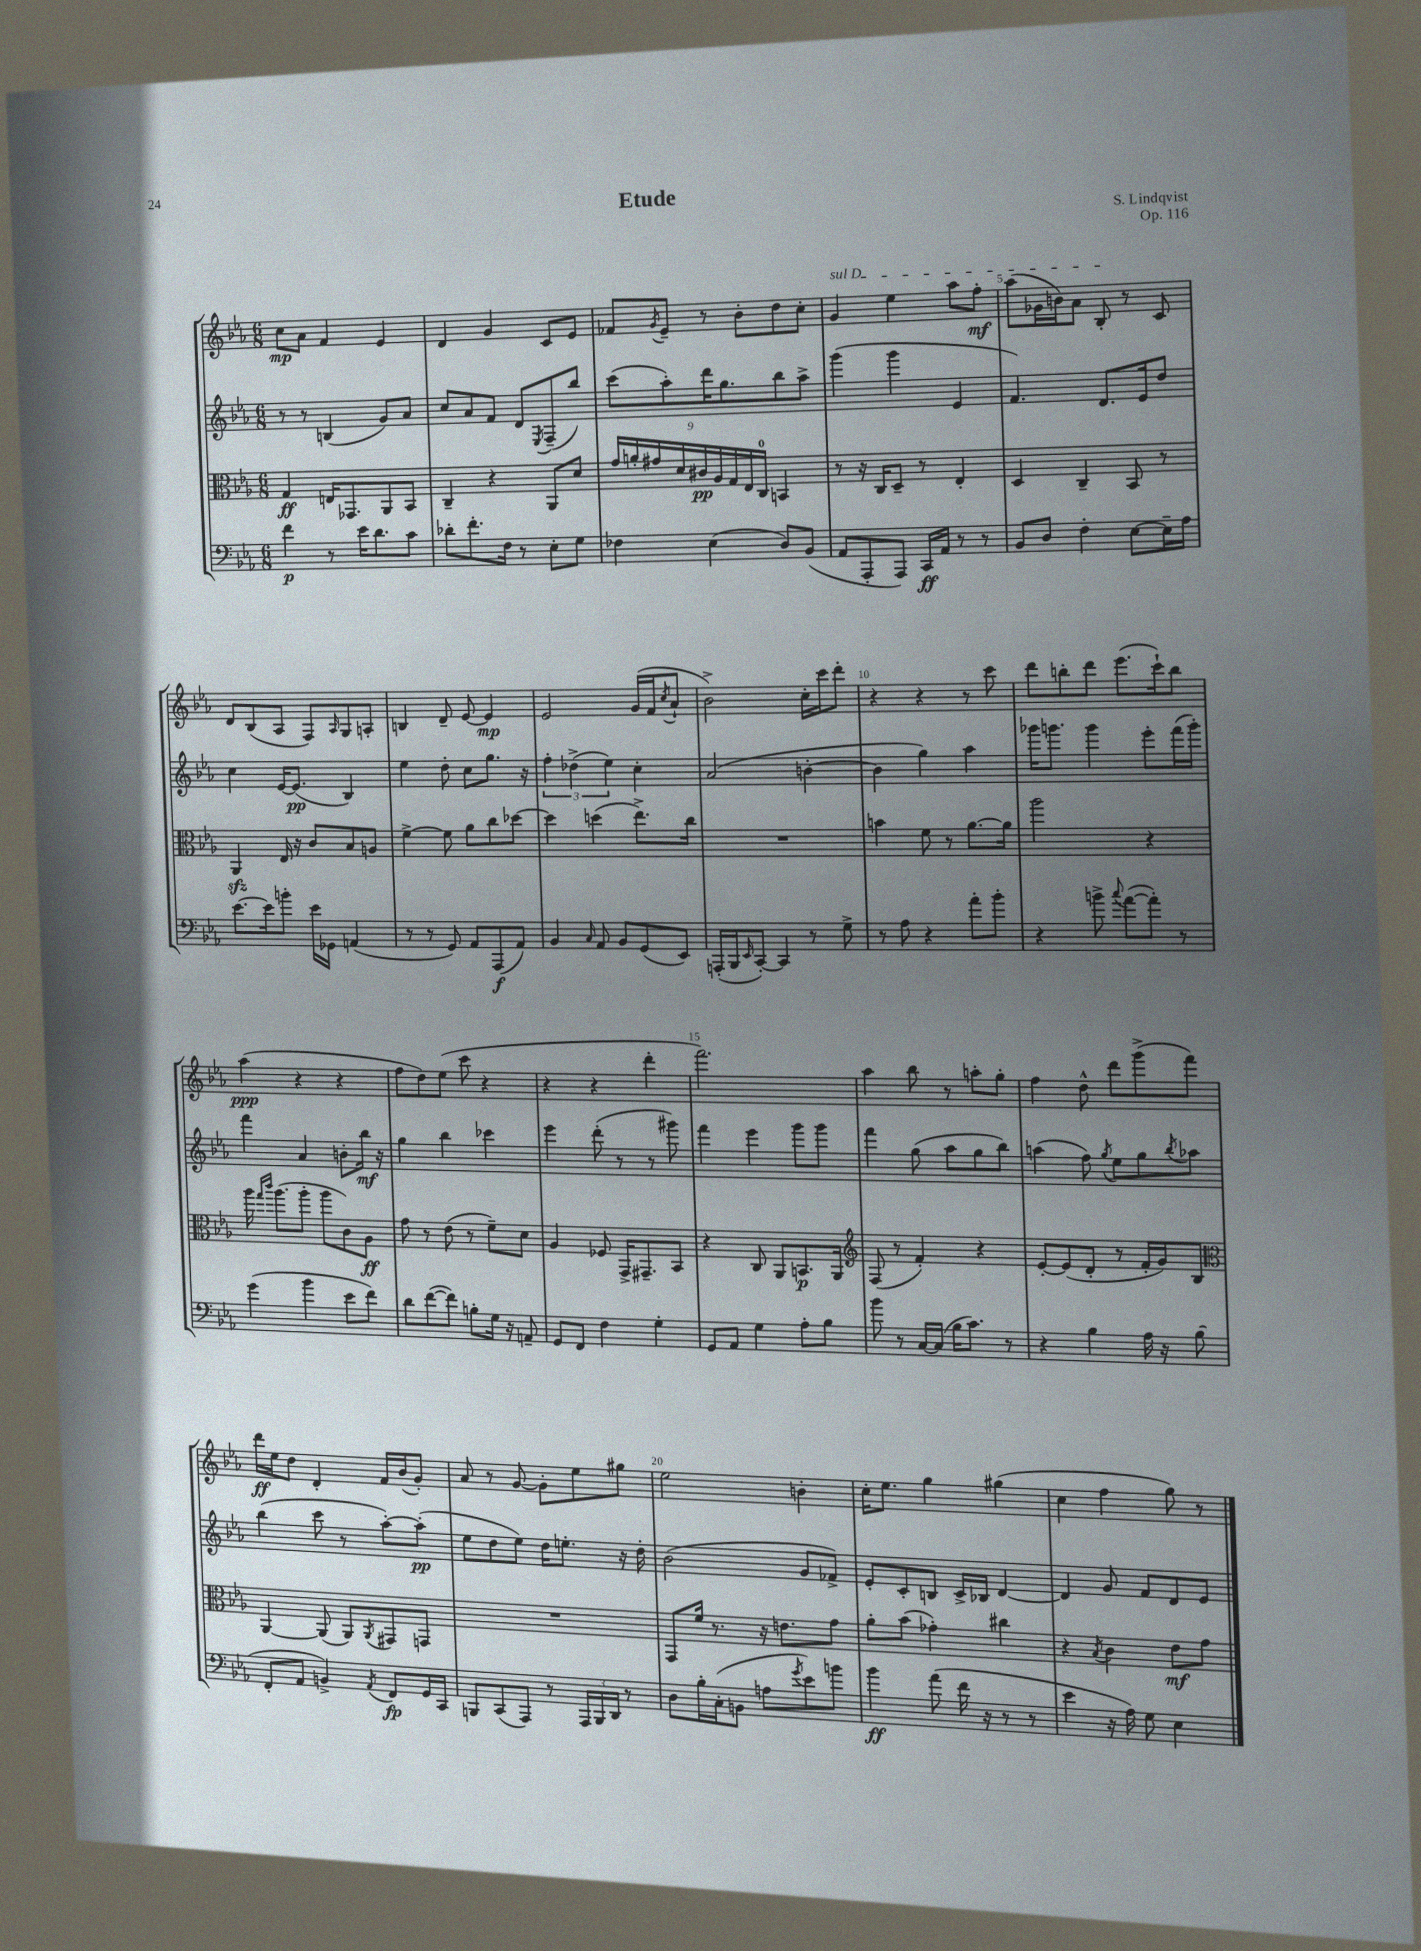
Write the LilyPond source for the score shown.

\header { title = "Etude" composer = "S. Lindqvist" opus = "Op. 116" }
<<
\new StaffGroup <<
\new Staff = "s0" {
    \clef treble \key ees \major \numericTimeSignature \time 6/8
    c''8\mp aes'8 f'4 ees'4 |
    d'4 g'4 c'8 ees'8 |
    fes'8 \acciaccatura { g'8 } ees'8-- r8 bes'8-. d''8 c''8-. |
    \once \override TextSpanner.bound-details.left.text = \markup { \italic "sul D" } g'4\startTextSpan ees''4 aes''8 f''8-.\mf |
    aes''8( ges'16 b'16) aes'8 bes8-.\stopTextSpan r8 c'8 |
    d'8 bes8( aes8 f8) \grace { aes16 } g8 a8-. |
    b4 d'8-- ees'8~ ees'4\mp |
    ees'2 g'16( f'16 \acciaccatura { c''8 } aes'8-! |
    bes'2->) c''16-. c'''16 d'''8-. |
    r4 r4 r8 c'''8 |
    d'''8 b''8-. d'''8 ees'''8.( c'''16-!) b''8 |
    aes''4\ppp( r4 r4 |
    f''8 d''8) ees''8( c'''8 r4 |
    r4 r4 d'''4-. |
    f'''2.) |
    aes''4 bes''8 r8 a''8-. g''8-. |
    f''4 d''8-^ d'''8 g'''8->( f'''8) |
    d'''16\ff ees''16 d''8 d'4-. f'16 bes'16( g'8-.) |
    aes'8 r8 g'8~ g'8-. ees''8 gis''8 |
    ees''2 b'4-. |
    c''16-. ees''8. g''4 gis''4( |
    c''4 f''4 g''8) r8 \bar "|." |
}
\new Staff = "s1" {
    \clef treble \key ees \major \numericTimeSignature \time 6/8
    r8 r8 b4( g'8) aes'8 |
    c''8 aes'8 f'8 d'8 \acciaccatura { ees8 } f8--( bes''8) |
    c'''8( aes''8-.) d'''16 g''8. bes''8 aes''8-> |
    g'''4( g'''4 ees'4 |
    f'4.) d'8. ees'16 d''8 |
    c''4 ees'16~ ees'8.\pp( bes4) |
    ees''4 d''8-. c''8 g''8. r16 |
    \tuplet 3/2 { f''4-. des''4->( ees''4) } c''4-. |
    aes'2( b'4~-. |
    b'4 g''4) aes''4 |
    ges'''16 g'''8. g'''4 ees'''8-. f'''16( g'''16-.) |
    f'''4 aes'4 b'8-. bes''16\mf r16 |
    g''4 bes''4 ces'''4 |
    ees'''4 d'''8-.( r8 r8 gis'''8) |
    f'''4 ees'''4 g'''8 g'''8 |
    f'''4 g''8( aes''8 g''8 bes''8) |
    a''4( f''8) \acciaccatura { g''8 } ees''8 g''8 \acciaccatura { bes''8 } aes''8 |
    bes''4( c'''8 r8 aes''8~-.) aes''8-.\pp( |
    ees''8 d''8 ees''8) d''16 e''8.-. r16 d''16-. |
    bes'2( g'8 fes'8->) |
    ees'8-. c'8-. b8 c'16-> bes16 d'4~ |
    d'4 g'8 f'8 d'8 ees'8 \bar "|." |
}
\new Staff = "s2" {
    \clef alto \key ees \major \numericTimeSignature \time 6/8
    g4\ff e16 ges,8. aes,8 bes,8 |
    c4-- r4 aes,8 d'8 |
    \tuplet 9/8 { g'16 a'16-. gis'16 d'16 cis'16\pp aes16 g16 ees16 c16-0 } b,4 |
    r8 r16 c16 d8-- r8 ees4-. |
    d4 c4-- bes,8 r8 |
    aes,4\sfz ees16 r16 c'8 bes8 a8 |
    f'4~-> f'8 aes'8 c''8 des''8~ |
    des''4 d''4( ees''8.->) c''16 |
    R2. |
    b'4 f'8 r8 aes'8.~ aes'16 |
    aes''2 r4 |
    aes''16 \grace { g''16 c'''16 } aes''8.( aes''8-. aes''8 c'8) aes8\ff |
    g'8 r8 ees'8( r8 f'8--) d'8 |
    aes4 fes8 g,16-> gis,8.-- bes,8 |
    r4 c8 aes,8 b,8.\p aes,16 |
    \clef treble f8( r8 f'4-.) r4 |
    ees'8~-. ees'8( d'8-. r8 f'16-. g'16) bes8 |
    \clef alto aes,4~ aes,8( aes,8) \acciaccatura { aes,8 } gis,8 g,8 |
    R2. |
    g,8 f'16 r8. r16 e'8. g'8 |
    aes'8-. bes'8( ges'4-.) cis''4 |
    r4 \acciaccatura { bes8 } c'4 ees'8\mf g'8 \bar "|." |
}
\new Staff = "s3" {
    \clef bass \key ees \major \numericTimeSignature \time 6/8
    f'4\p r8 ees'16 d'8. c'8 |
    des'8-. f'8.-. f16 r8 ees8-. g8 |
    fes4 ees4( d8) bes,8( |
    aes,8 aes,,8-. aes,,8) c,16\ff aes,16 r8 r8 |
    bes,8 d8 f4-. ees8~ ees16-- aes16 |
    ees'8.~ ees'16 b'8-. ees'16 ges,16 a,4( |
    r8 r8 g,8) aes,8 aes,,8\f( aes,8) |
    bes,4 \grace { c16 } aes,8 bes,8 g,8( ees,8) |
    a,,16-.( bes,,16 \grace { ees,16 } c,8~-.) c,4 r8 g8-> |
    r8 aes8 r4 aes'8-. bes'8-. |
    r4 b'8-> \appoggiatura { c''8 } aes'8~( aes'8-.) r8 |
    g'4( bes'4 ees'8 f'8) |
    d'8 f'8~( f'8) b8-. g16 r16 a,8-- |
    g,8 f,8 f4 g4-. |
    g,8 aes,8 g4 aes8-. bes8 |
    bes'8 r8 c16~ c16( bes16 c'8.) r8 |
    r4 bes4 aes16 r16 bes8( |
    f,8-. aes,8 b,4->) \acciaccatura { aes,8 } f,8\fp g,16 c,16 |
    b,,8 c,8( aes,,8) r8 \tuplet 3/2 { aes,,16 b,,16 d,16 } r8 |
    d8 bes16-. c16-.( b,8 a8 \acciaccatura { g'8 } ees'8) b'8 |
    bes'4\ff aes'8( f'16 r16 r8 r8 |
    ees'4 r16 aes16) g8 ees4 \bar "|." |
}
>>
>>
\layout { \context { \Score \override BarNumber.break-visibility = ##(#f #t #t) barNumberVisibility = #(every-nth-bar-number-visible 5) } }
